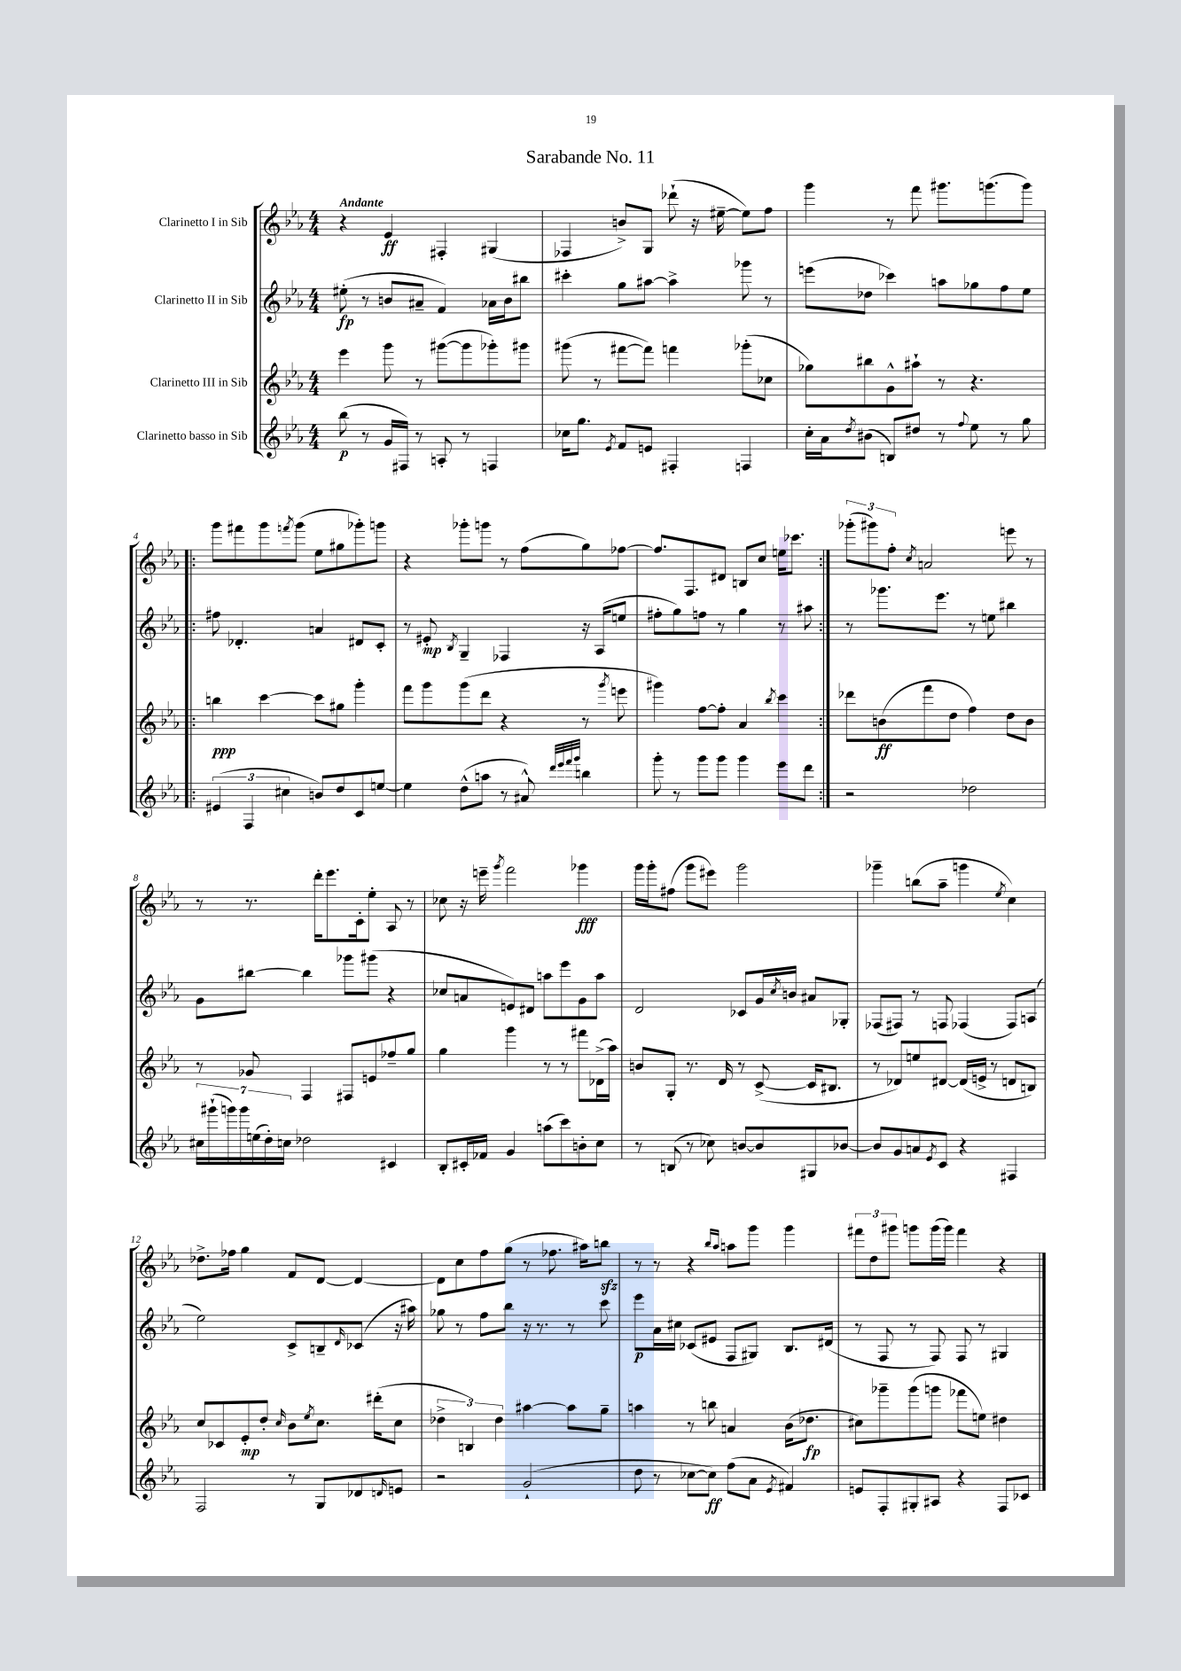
\header { title = "Sarabande No. 11" }
<<
\new StaffGroup <<
\new Staff = "s0" \with { instrumentName = "Clarinetto I in Sib" } {
    \clef treble \key ees \major \numericTimeSignature \time 4/4 \tempo "Andante"
    r4 ees'4\ff fis4-. gis4( |
    fes4 b'8->) g8 des'''8-!( r16 eis''16~-- eis''8) f''8 |
    g'''4 r8 f'''8 gis'''8. g'''8.( g'''8) |
    \repeat volta 2 { g'''8 fis'''8 g'''8 \acciaccatura { f'''8 } g'''8( ees''8 gis''8 ges'''8-.) g'''8 |
    r4 ges'''8-. g'''8 r8 f''8( g''8) fes''8~ |
    fes''8. f8. dis'8 b8 c''8 e''16 ces'''8. | }
    \tuplet 3/2 { ges'''8-.( gis'''8) f''8-. } \acciaccatura { c''8 } a'2 e'''8 r8 |
    r8 r8. d'''16-. ees'''8. c'16-. ees''8-. aes8 r8 |
    ces''8 r16 e'''16-- \acciaccatura { g'''8 } f'''2 ges'''4\fff |
    g'''16 g'''16-. fis''8( g'''8 eis'''8) g'''2 |
    ges'''4-- b''8( aes''8-- g'''4 \acciaccatura { ees''8 } c''4) |
    des''8.-> fes''16 g''4 f'8 d'8~ d'4~ |
    d'8 c''8 f''8 g''8( r8 fes''8. ais''16) b''8\sfz |
    r8 r8 r4 \grace { bes''16 aes''16 } a''8 g'''8 g'''4 |
    \tuplet 3/2 { fis'''8 d''8 gis'''8 } g'''8 g'''16( g'''16) fis'''4 r4 \bar "|." |
}
\new Staff = "s1" \with { instrumentName = "Clarinetto II in Sib" } {
    \clef treble \key ees \major \numericTimeSignature \time 4/4
    eis''8-.\fp( r8 b'8 ais'8-- f'4) aes'16 b'16 bis''8 |
    cis'''4-. g''8 ais''8~ ais''4-> ges'''8 r8 |
    e'''8( des''8 ces'''4) a''8 ges''8 f''8 ees''8 |
    \repeat volta 2 { fis''8 des'4.-. a'4 dis'8 c'8-. |
    r8 eis'8-.\mp \acciaccatura { bes8 } g4-- fes4 r16 aes16( e''8 |
    fis''8-. g''8) f''8 r8 g''4 r8 ais''8 | }
    r8 ges'''8. ees'''8. r8 e''8 bis''4 |
    g'8 bis''8~ bis''4 ges'''8 gis'''8( r4 |
    ces''8 a'8 e'8) dis'8 a''8 ees'''8 g'8 a''8 |
    d'2 ces'8 g'16 \acciaccatura { c''8 } b'16 ais'8 ges8-. |
    fes8( fis8) r8 f8 fes4( fes8) a8( |
    ees''2) c'8-> b8-- \grace { d'16 } ces'8( r16 ais''16) |
    ges''8 r8 f''8 bes''8 r16 r8. r8 c'''8 |
    ees'''8\p aes'16 cis''16 ces'8( eis'8 f8 gis8) bes8. dis'16( |
    r8 f8 r8 f8) f8 r8 gis4 \bar "|." |
}
\new Staff = "s2" \with { instrumentName = "Clarinetto III in Sib" } {
    \clef treble \key ees \major \numericTimeSignature \time 4/4
    ees'''4 g'''8 r8 gis'''8~( gis'''8 ges'''8-.) gis'''8 |
    gis'''8( r8 fis'''8~ fis'''8) f'''4 ges'''8-.( ces''8 |
    ges''8) bis''8 g'8-^ ais''8-! r8 r4. |
    \repeat volta 2 { b''4\ppp c'''4~ c'''8 gis''8 g'''4-. |
    f'''8 g'''8 g'''8( d'''8 r4 r8 \acciaccatura { g'''8 } e'''8 |
    gis'''4) f''8~ f''8-. aes'4 \acciaccatura { bes''8 } c'''4 | }
    des'''8 b'8\ff( f'''8 d''8 f''4) d''8 b'8 |
    r8 ges'8 f4 fis8 e'8 fes''8-- g''8 |
    g''4 g'''4 r8 r8 fis'''8 des'16->( aes''16) |
    b'8 g8-. r8. d'16 r8 c'8~->( c'16 bis8. |
    r8 des'8) e''8 dis'8~ dis'16( e'16-> r8 d'8 b8) |
    c''8 ces'8 ees'8-.\mp d''8-. \grace { c''16 } bes'8 \acciaccatura { ees''8 } c''8. dis'''16-.( c''8 |
    \tuplet 3/2 { des''4-> b4) des''4 } ais''4~ ais''8 g''8-- |
    a''4 r8 b''8 a'4 bes'16( des''8.\fp |
    cis''8) ges'''8-- ges'''8( g'''8 fes'''8 e''8) dis''4 \bar "|." |
}
\new Staff = "s3" \with { instrumentName = "Clarinetto basso in Sib" } {
    \clef treble \key ees \major \numericTimeSignature \time 4/4
    bes''8\p( r8 g'16 fis16) r8 a8-. r8 f4 |
    ces''16 g''8. \acciaccatura { ees'8 } f'8 e'8 fis4-. f4 |
    c''16-. aes'16 \acciaccatura { d''8 } bis'8( b8) dis''8 r8 \appoggiatura { f''8 } ees''8 r8 g''8 |
    \repeat volta 2 { \tuplet 3/2 { eis'4( f4 cis''4 } b'8) d''8 c'8 e''8~ |
    e''4 d''8-^( a''8 r8 ais'8-^) \grace { d'''32 ees'''32 f'''32 g'''32 } b''4 |
    g'''8-. r8 g'''8 g'''8 g'''4 ees'''8 d'''8 | }
    r2 des''2 |
    \tuplet 7/4 { cis''16 gis'''16-!( g'''16) g'''16 e''16( d''16-.) c''16 } des''2 cis'4 |
    bes8-. cis'16-. fes'16 g'4 a''8( c'''8) b'8-. c''8 |
    r8 b8( r8 ces''8) b'8~ b'8 gis8 bes'8~ |
    bes'8 g'8 a'8 \acciaccatura { ees'8 } c'8 r4 fis4 |
    f2 r8 g8 des'8 \grace { d'16 } e'8 |
    r2 g'2-!( |
    d''8 r8 ces''8~ ces''8\ff) f''8( aes'8 \acciaccatura { ees'8 } fis'4) |
    e'8 f8-. gis8-. ais8 r4 f8 ces'8 \bar "|." |
}
>>
>>
